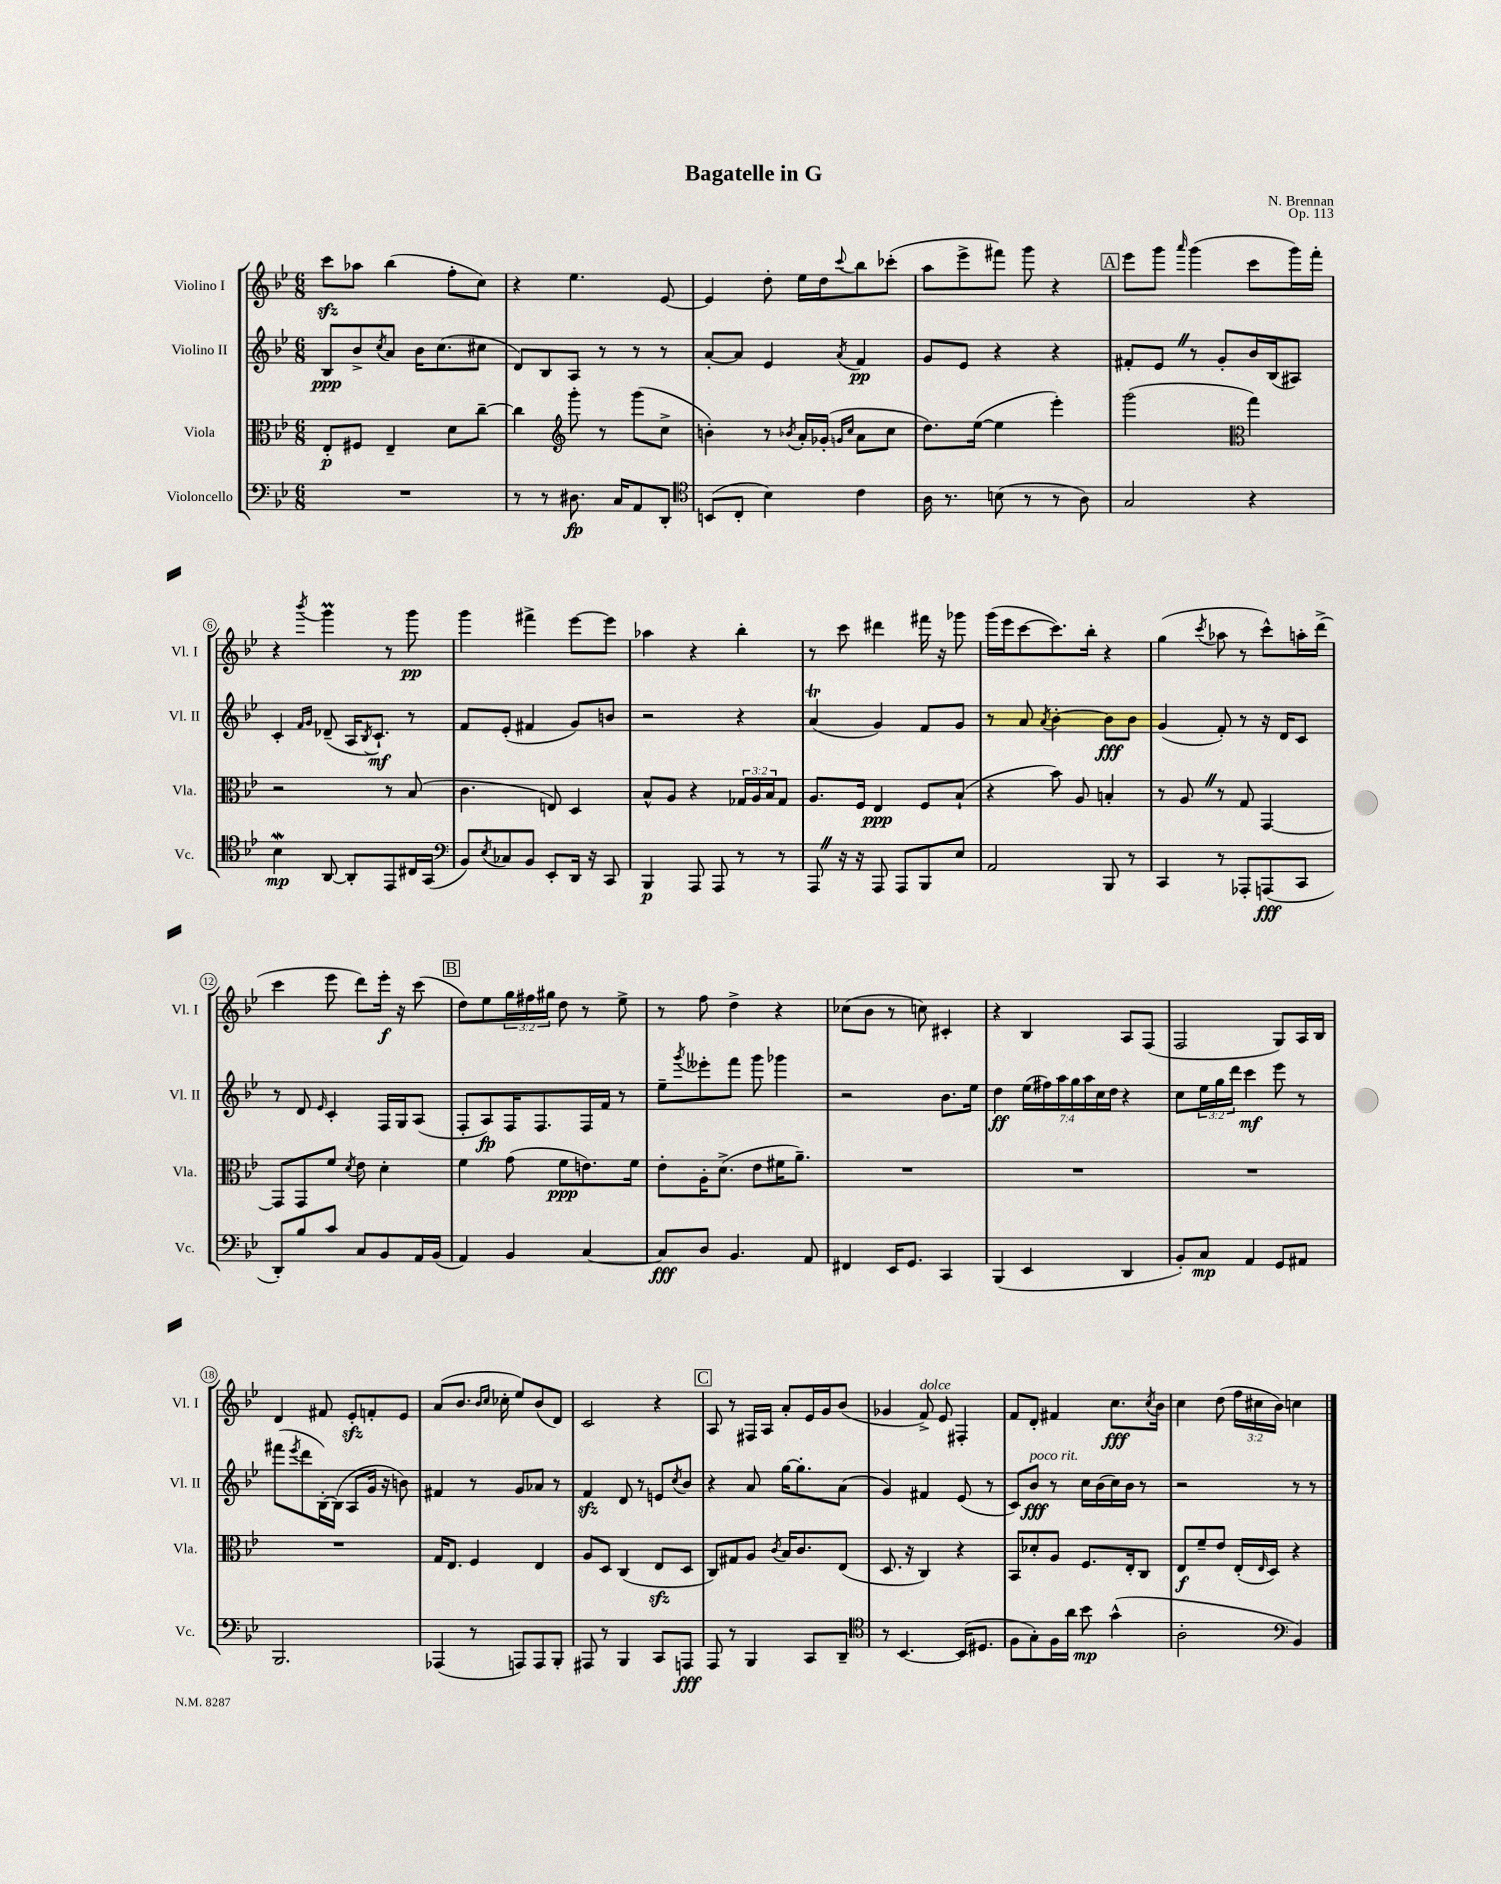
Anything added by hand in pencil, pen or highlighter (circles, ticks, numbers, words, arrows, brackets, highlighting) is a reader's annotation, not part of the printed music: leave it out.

**kern	**dynam	**kern	**dynam	**kern	**dynam	**kern	**dynam
*part4	*part4	*part3	*part3	*part2	*part2	*part1	*part1
*staff4	*staff4	*staff3	*staff3	*staff2	*staff2	*staff1	*staff1
*I"Violoncello	*	*I"Viola	*	*I"Violino II	*	*I"Violino I	*
*I'Vc.	*	*I'Vla.	*	*I'Vl. II	*	*I'Vl. I	*
*clefF4	*	*clefC3	*	*clefG2	*	*clefG2	*
*k[b-e-]	*	*k[b-e-]	*	*k[b-e-]	*	*k[b-e-]	*
*M6/8	*	*M6/8	*	*M6/8	*	*M6/8	*
=1	=1	=1	=1	=1	=1	=1	=1
2.r	.	8E-'/L	p	8B-/L	ppp	8ccczz\L	.
.	.	8F#X/J	.	8b-^/	.	8aa-X\J	.
.	.	.	.	8qcc/	.	.	.
.	.	4E-~/	.	8a/J	.	(4bb-\	.
.	.	.	.	16b-\KL	.	.	.
.	.	.	.	(8.cc\	.	.	.
.	.	8d\L	.	.	.	8ff'\L	.
.	.	[8cc~\J	.	8cc#X\J	.	8cc\J)	.
=2	=2	=2	=2	=2	=2	=2	=2
8r	.	4cc\]	.	8d/L)	.	4r	.
8r	.	.	.	8B-/	.	.	.
*	*	*clefG2	*	*	*	*	*
8.D#X\	fp	8ggg'\	.	8A/J	.	4.ee-\	.
.	.	8r	.	8r	.	.	.
16C/KL	.	.	.	.	.	.	.
8AA/	.	(8ggg\L	.	8r	.	.	.
8DD'/J	.	8cc^\J	.	8r	.	[8e-/	.
=3	=3	=3	=3	=3	=3	=3	=3
*clefC4	*	*	*	*	*	*	*
(8BBn/L	.	4bn'\)	.	[8a'/L	.	4e-/]	.
8C'/J	.	.	.	8a/J]	.	.	.
4B-\)	.	8r	.	4e-/	.	8dd'\	.
.	.	8qb-X/	.	.	.	.	.
.	.	16a'/LL	.	.	.	16ee-\LL	.
.	.	(16g-X'/JJ	.	.	.	16dd\J	.
.	.	16qqgn/LL	.	.	.	.	.
.	.	16qqcc/JJ	.	8qa/	.	8qqccc/	.
4c\	.	8a\L	.	4f/	pp	8bb-\	.
.	.	8cc\J	.	.	.	(8ccc-X'\J	.
=4	=4	=4	=4	=4	=4	=4	=4
16A\	.	8.dd\L)	.	8g/L	.	8aa\L	.
8.r	.	.	.	.	.	.	.
.	.	.	.	8e-/J	.	8eee-^\	.
.	.	([16ee-\Jk	.	.	.	.	.
(8Bn\	.	4ee-\]	.	4r	.	8fff#X\J)	.
8r	.	.	.	.	.	8ggg\	.
8r	.	4eee-'\)	.	4r	.	4r	.
8A\)	.	.	.	.	.	.	.
!!LO:REH:place=s1:t=A
=5	=5	=5	=5	=5	=5	=5	=5
2G/	.	(2ggg\	.	8f#X'/L	.	8eee-\L	.
.	.	.	.	8e-Z/J	.	8ggg\J	.
.	.	.	.	.	.	16qqaaa/	.
.	.	.	.	8r	.	(4ggg\	.
.	.	.	.	8g'/L	.	.	.
*	*	*clefC3	*	*	*	*	*
4r	.	4gg\)	.	16b-/L	.	8ccc\L	.
.	.	.	.	(16B-/J	.	.	.
.	.	.	.	8A#X/J)	.	16ggg\L)	.
.	.	.	.	.	.	16fff'\JJ	.
!!LO:LB:g=z
=6	=6	=6	=6	=6	=6	=6	=6
4B-w\	mp	2r	.	4c'/	.	4r	.
.	.	.	.	16qqf/LL	.	.	.
.	.	.	.	16qqg/JJ	.	8qbbb-/	.
[8AA/	.	.	.	(8d-X~/	.	4gggM\	.
8AA'/L]	.	.	.	16A/KL	.	.	.
.	.	.	.	8qB-/	.	.	.
.	.	.	.	8.c`/J)	mf	.	.
8EE-/	.	8r	.	.	.	8r	.
16C#X/L	.	(8B-/	.	8r	.	8ggg\	pp
(16GG/JJ	.	.	.	.	.	.	.
=7	=7	=7	=7	=7	=7	=7	=7
*clefF4	*	*	*	*	*	*	*
8BB-/L)	.	4.c\	.	8f/L	.	4ggg\	.
8qE-/	.	.	.	.	.	.	.
8C-X/	.	.	.	(8e-'/J	.	.	.
8BB-/J	.	.	.	4f#X/	.	4fff#X^\	.
8EE-'/L	.	8En/)	.	.	.	.	.
16DD/Jk	.	4D/	.	8g/L)	.	[8eee-\L	.
16r	.	.	.	.	.	.	.
8CC/	.	.	.	8bn/J	.	8eee-\J]	.
=8	=8	=8	=8	=8	=8	=8	=8
4BBB-/	p	8B-^^/L	.	2r	.	4aa-X\	.
.	.	8A/J	.	.	.	.	.
8AAA/	.	4r	.	.	.	4r	.
8AAA/	.	.	.	.	.	.	.
8r	.	24G-X/LL	.	4r	.	4bb-'\	.
.	.	24A/	.	.	.	.	.
.	.	24B-/J	.	.	.	.	.
8r	.	8G-/J	.	.	.	.	.
=9	=9	=9	=9	=9	=9	=9	=9
8AAAZ/	.	8.A/L	.	(4at/	.	8r	.
16r	.	.	.	.	.	8ccc\	.
16r	.	16F/Jk	.	.	.	.	.
8AAA/	.	4E-/	ppp	4g/)	.	4ddd#X\	.
8AAA/L	.	.	.	.	.	.	.
8BBB-/	.	8F/L	.	8f/L	.	16fff#X\	.
.	.	.	.	.	.	16r	.
8E-/J	.	(8B-`/J	.	8g/J	.	8ggg-X\	.
=10	=10	=10	=10	=10	=10	=10	=10
2AA/	.	4r	.	8r	.	(16ggg\LL	.
.	.	.	.	.	.	16eee-\J	.
.	.	.	.	8a/	.	[8ccc\	.
.	.	.	.	8qa/	.	.	.
.	.	8b-\)	.	[4b-'\	.	8.ccc\])	.
.	.	8A/	.	.	.	.	.
.	.	.	.	.	.	16bb-'\Jk	.
8BBB-/	.	4Bn'/	.	8b-\L]	fff	4r	.
8r	.	.	.	8b-\J	.	.	.
=11	=11	=11	=11	=11	=11	=11	=11
4CC/	.	8r	.	(4g/	.	(4gg\	.
.	.	8AZ/	.	.	.	.	.
.	.	.	.	.	.	8qccc/	.
8r	.	8r	.	8f'/)	.	8aa-X\	.
8AAA-X'/L	.	8G/	.	8r	.	8r	.
(8AAAn/	fff	[4GG/	.	16r	.	8ccc^^\L)	.
.	.	.	.	16d/KL	.	.	.
8CC/J	.	.	.	8c/J	.	16aan'\L	.
.	.	.	.	.	.	(16ddd^\JJ	.
!!LO:LB:g=z
=12	=12	=12	=12	=12	=12	=12	=12
8DD'/L)	.	8GG/L]	.	8r	.	4ccc\	.
8B-/	.	8GG/	.	8d/	.	.	.
.	.	.	.	16qqe-/	.	.	.
8c/J	.	8f/J	.	4c'/	.	8eee-\	.
.	.	8qd/	.	.	.	.	.
8C/L	.	8e-\	.	.	.	8ddd\L)	.
8BB-/	.	4d'\	.	16F/LL	.	16eee-'\Jk	f
.	.	.	.	16G/J	.	16r	.
16AA/L	.	.	.	(8A/J	.	(8ccc\	.
(16BB-/JJ	.	.	.	.	.	.	.
!!LO:REH:place=s1:t=B
=13	=13	=13	=13	=13	=13	=13	=13
4AA/)	.	4f\	.	8F'/L	.	8dd\L)	.
.	.	.	.	8A/)	fp	8ee-\	.
4BB-/	.	(8g\	.	16F/K	.	24gg\L	.
.	.	.	.	.	.	24ff#X\	.
.	.	.	.	8.F/	.	.	.
.	.	.	.	.	.	24gg#X\JJ	.
.	.	8f\L	ppp	.	.	8dd\	.
[4C/	.	8.en\)	.	16F/L	.	8r	.
.	.	.	.	16f/JJ	.	.	.
.	.	.	.	8r	.	8ee-^\	.
.	.	16f\Jk	.	.	.	.	.
=14	=14	=14	=14	=14	=14	=14	=14
8C/L]	fff	8e-'\L	.	8ee-~\L	.	8r	.
.	.	.	.	8qggg/	.	.	.
8D/J	.	16A'\K	.	8eee--X'\	.	8ff\	.
.	.	(8.d^\J	.	.	.	.	.
4.BB-/	.	.	.	8fff\J	.	4dd^\	.
.	.	8e-\L	.	8ggg\	.	.	.
.	.	16f#X\K	.	4ggg-X\	.	4r	.
.	.	8.a~\J)	.	.	.	.	.
8AA/	.	.	.	.	.	.	.
=15	=15	=15	=15	=15	=15	=15	=15
4FF#X/	.	2.r	.	2r	.	(8cc-X\L	.
.	.	.	.	.	.	8b-\J	.
16EE-/KL	.	.	.	.	.	8r	.
8.GG/J	.	.	.	.	.	.	.
.	.	.	.	.	.	8ccn\)	.
4CC/	.	.	.	8.b-\L	.	4c#X'/	.
.	.	.	.	16ee-\Jk	.	.	.
=16	=16	=16	=16	=16	=16	=16	=16
(4BBB-/	.	2.r	.	4dd\	ff	4r	.
4EE-/	.	.	.	(28ee-\LL	.	4B-/	.
.	.	.	.	28ff#X\)	.	.	.
.	.	.	.	28aa\	.	.	.
.	.	.	.	28gg\	.	.	.
.	.	.	.	28aa\	.	.	.
.	.	.	.	28cc\	.	.	.
.	.	.	.	28dd\JJ	.	.	.
4DD/	.	.	.	4r	.	8A/L	.
.	.	.	.	.	.	(8F/J	.
=17	=17	=17	=17	=17	=17	=17	=17
8BB-'/L)	.	2.r	.	8cc\L	.	2F/	.
8C/J	mp	.	.	24ee-\L	.	.	.
.	.	.	.	24gg\	.	.	.
.	.	.	.	24ddd\JJ	.	.	.
4AA/	.	.	.	4ccc\	mf	.	.
8GG/L	.	.	.	8eee-\	.	8G/L)	.
8AA#X/J	.	.	.	8r	.	16A/L	.
.	.	.	.	.	.	16B-/JJ	.
!!LO:LB:g=z
=18	=18	=18	=18	=18	=18	=18	=18
2.BBB-/	.	2.r	.	(8fff#X\L	.	4d/	.
.	.	.	.	8qeee-/	.	.	.
.	.	.	.	8ddd\	.	.	.
.	.	.	.	[16B-'\L)	.	8f#X/	.
.	.	.	.	(16B-\JJ]	.	.	.
.	.	.	.	8A/L	.	8e-zz'/L	.
.	.	.	.	16g/Jk	.	8fn'/	.
.	.	.	.	16r	.	.	.
.	.	.	.	8bn\)	.	8e-/J	.
=19	=19	=19	=19	=19	=19	=19	=19
(4AAA-X/	.	16G/KL	.	4f#X/	.	(8a/L	.
.	.	8.E-/J	.	.	.	.	.
.	.	.	.	.	.	8.b-/J	.
8r	.	4F/	.	8r	.	.	.
.	.	.	.	.	.	16qqb-/LL	.
.	.	.	.	.	.	16qqcc/JJ	.
.	.	.	.	.	.	16cc-X'\	.
8AAAn/L)	.	.	.	8g/L	.	8ee-/L)	.
8AAA/	.	4E-/	.	8a-X/J	.	(8b-/	.
8BBB-'/J	.	.	.	8r	.	8d/J)	.
=20	=20	=20	=20	=20	=20	=20	=20
8AAA#X/	.	8A/L	.	4fzz/	.	2c/	.
8r	.	8D/J	.	.	.	.	.
4BBB-/	.	(4C/	.	8d/	.	.	.
.	.	.	.	8r	.	.	.
8CC/L	.	8E-zz/L	.	8en/L	.	4r	.
.	.	.	.	8qcc/	.	.	.
8AAAn/J	fff	8D/J	.	8b-/J	.	.	.
!!LO:REH:place=s1:t=C
=21	=21	=21	=21	=21	=21	=21	=21
8AAA/	.	8C/L)	.	4r	.	8A/	.
8r	.	8G#X/	.	.	.	8r	.
4BBB-/	.	8A/J	.	8a/	.	16F#X/LL	.
.	.	.	.	.	.	16A/JJ	.
.	.	8qc/	.	.	.	.	.
.	.	16B-/KL	.	[16gg\KL	.	8a'/L	.
.	.	8.c/	.	8.gg'\]	.	.	.
8CC/L	.	.	.	.	.	16e-/L	.
.	.	.	.	.	.	16g/J	.
8DD~/J	.	(8E-/J	.	(8a\J	.	(8b-/J	.
=22	=22	=22	=22	=22	=22	=22	=22
*clefC4	*	*	*	*	*	*	*
8r	.	8.D/	.	4g/)	.	4g-X/	.
[4.BB-/	.	.	.	.	.	.	.
.	.	16r	.	.	.	.	.
!	!	!	!	!	!	!LO:TX:a:i:t=dolce	!
.	.	4C/)	.	4f#X/	.	8f^/)	.
.	.	.	.	.	.	8e-/	.
(16BB-/KL]	.	4r	.	(8e-/	.	4F#X'/	.
8.D#X/J	.	.	.	.	.	.	.
.	.	.	.	8r	.	.	.
=23	=23	=23	=23	=23	=23	=23	=23
8F\L	.	8BB-/L	.	8c/L)	.	8f/L	.
!	!	!	!	!LO:TX:a:i:t=poco rit.	!	!	!
8G'\)	.	8d-X'/	.	8b-/J	fff	8d'/J	.
16F\L	.	8A/J	.	8r	.	4f#X/	.
16a\JJ	.	.	.	.	.	.	.
8b-\	mp	8.F/L	.	16cc\LL	.	.	.
.	.	.	.	(16b-\	.	.	.
(4g^^\	.	.	.	16cc\)	.	8.cc\L	fff
.	.	16E-'/k	.	16b-\JJ	.	.	.
.	.	8C/J	.	8r	.	.	.
.	.	.	.	.	.	8qcc/	.
.	.	.	.	.	.	16b-\Jk	.
=24	=24	=24	=24	=24	=24	=24	=24
2A'\	.	8E-/L	f	2r	.	4cc\	.
.	.	8f~/	.	.	.	.	.
.	.	8e-/J	.	.	.	(8dd\	.
.	.	(16E-'/LL	.	.	.	24ff\LL	.
.	.	.	.	.	.	24cc#X\	.
.	.	16qqE-/	.	.	.	.	.
.	.	16D/JJ)	.	.	.	.	.
.	.	.	.	.	.	24b-\JJ)	.
*clefF4	*	*	*	*	*	*	*
4BB-/)	.	4r	.	8r	.	4ccn\	.
.	.	.	.	8r	.	.	.
==	==	==	==	==	==	==	==
*-	*-	*-	*-	*-	*-	*-	*-
